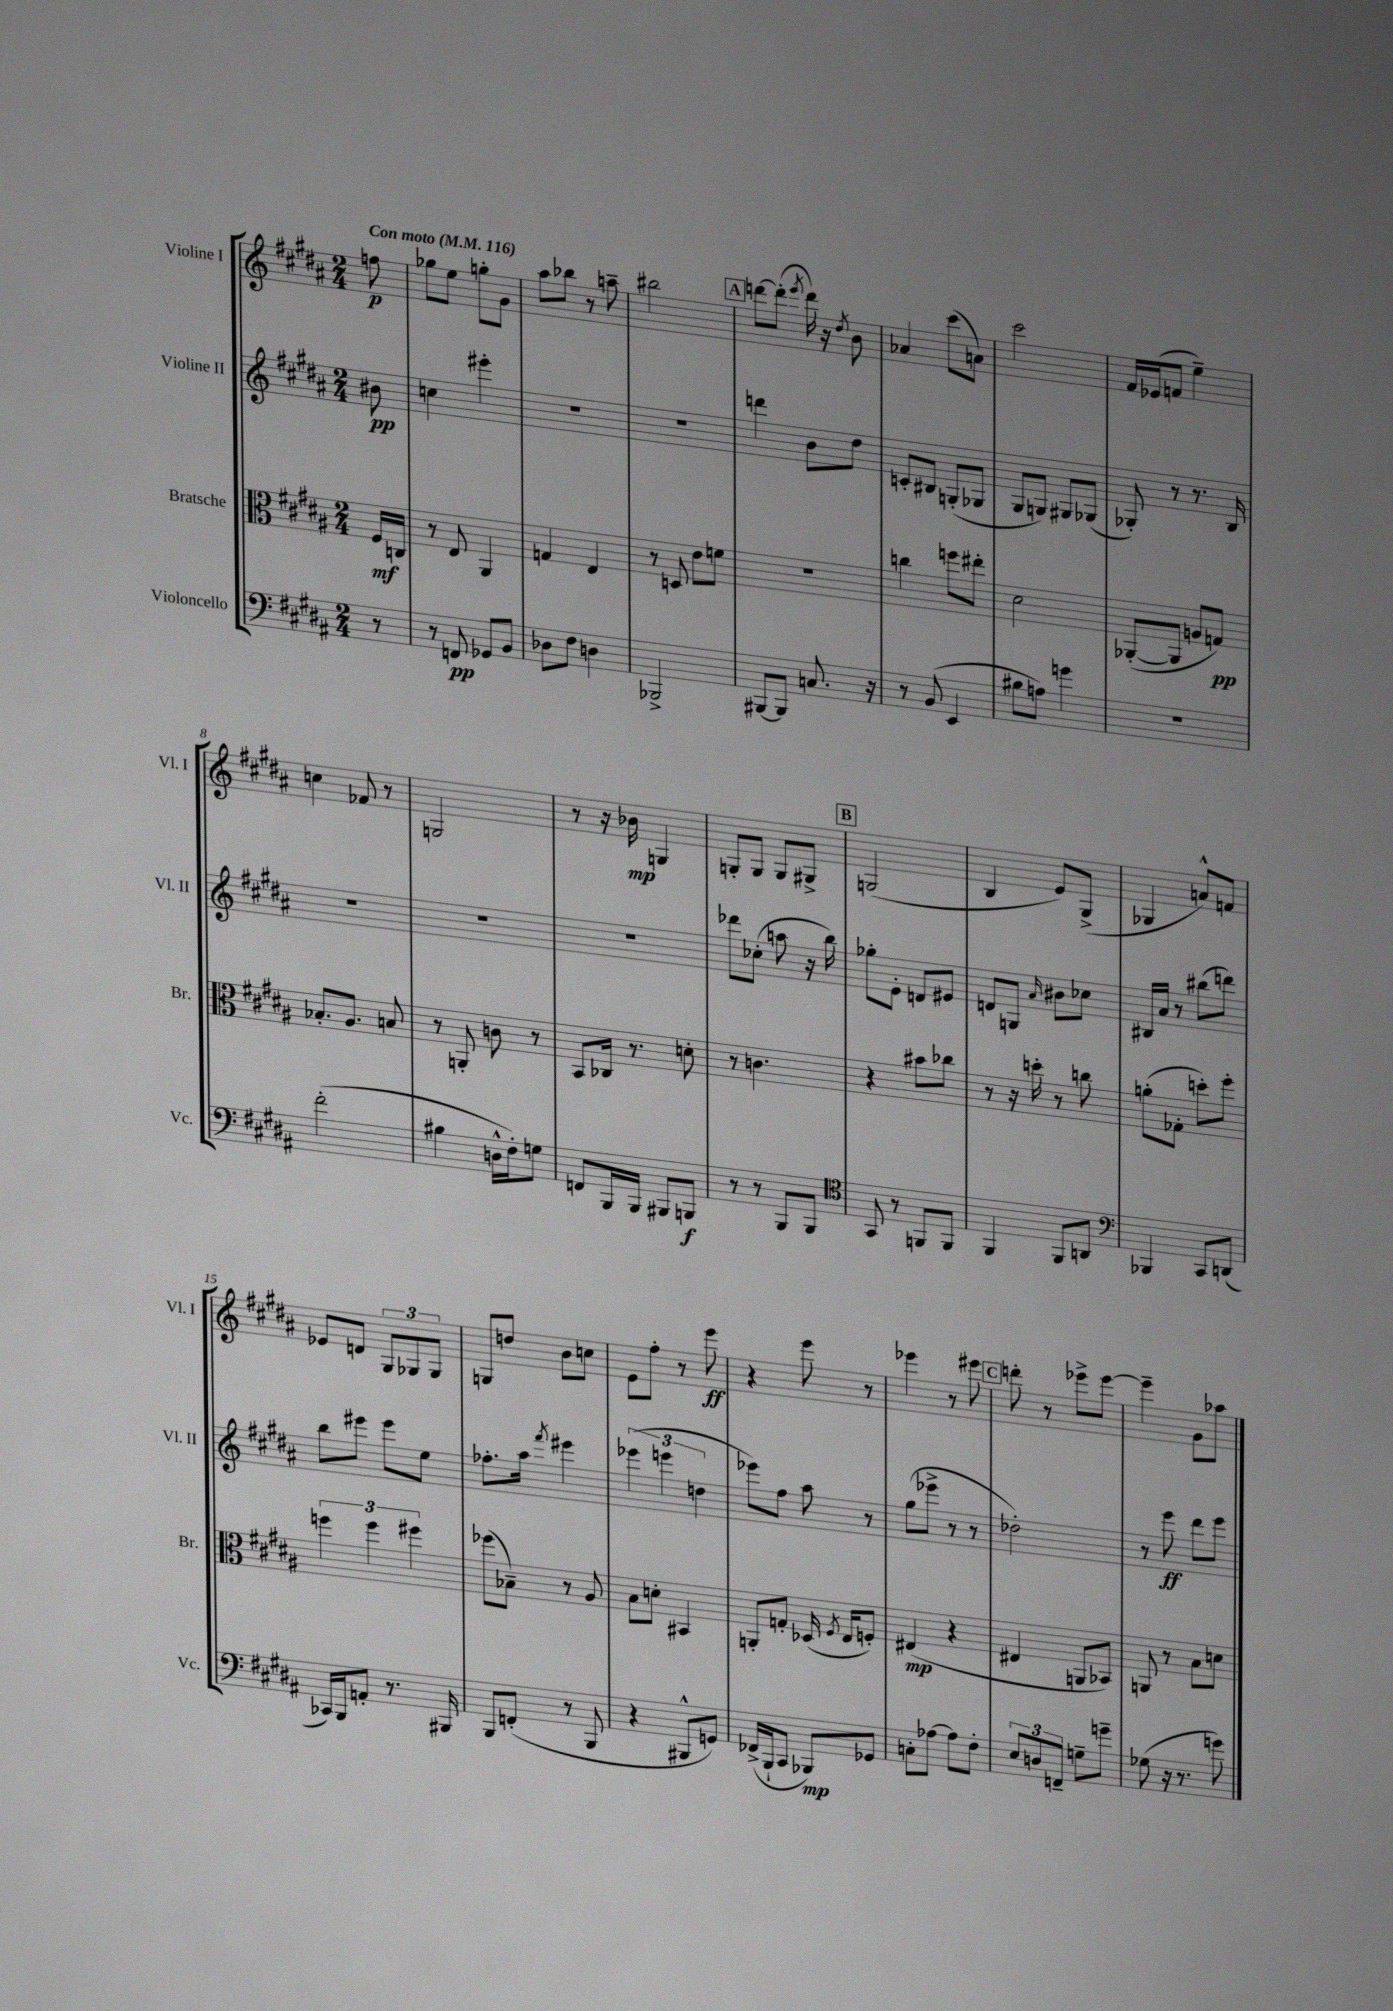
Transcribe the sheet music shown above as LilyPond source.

<<
\new StaffGroup <<
\new Staff = "s0" \with { instrumentName = "Violine I" shortInstrumentName = "Vl. I" } {
    \clef treble \key b \major \numericTimeSignature \time 2/4 \partial 8 \tempo "Con moto" 4 = 116
    \autoBeamOff f''8\p |
    ges''8[ e''8] g''8[-. gis'8] |
    ais''8[ bes''8] r8 a''8-- |
    bis''2 |
    \mark \markup { \box "A" } d'''8[~ d'''8]-.( \acciaccatura { e'''8 } d'''16) r16 \acciaccatura { dis''8 } b'8 |
    aes'4 cis'''8[( a'8]) |
    cis'''2 |
    fis'16[ ees'16( f'8] e''4--) |
    c''4 fes'8 r8 |
    g2 |
    r8 r16 bes'16\mp g4 |
    g8[-. g8] g8[ gis8]-> |
    \mark \markup { \box "B" } g2( |
    b4 e'8[) gis8]->( |
    ges4 a'8[-^) f'8] |
    ees'8[ d'8] \tuplet 3/2 { gis8[ ges8 ges8] } |
    g8[ d''8] b'8[ c''8] |
    e'8[ fis''8]-. r8 e'''8\ff |
    r4 e'''8 r8 |
    ees'''4 r8 eis'''8 |
    \mark \markup { \box "C" } d'''8-. r8 ees'''8[-> ees'''8]~ |
    ees'''4-- gis'8[ aes''8] \bar "|." |
}
\new Staff = "s1" \with { instrumentName = "Violine II" shortInstrumentName = "Vl. II" } {
    \clef treble \key b \major \numericTimeSignature \time 2/4 \partial 8
    \autoBeamOff bis'8\pp |
    c''4 eis'''4-. |
    R2 |
    R2 |
    \mark \markup { \box "A" } d'''4 b'8[ dis''8] |
    c'8[-. bis8] g8[-.( ges8] |
    gis8[ g8]) gis8[ ges8]( |
    ges8-.) r8 r8. b16 |
    R2 |
    R2 |
    R2 |
    des'''8[ ces''8]-.( a''8 r16 b''16) |
    \mark \markup { \box "B" } ges''8[-. e'8]-. d'8[ eis'8] |
    d'8[ g8] \grace { ais'16 } bis'8[ ces''8] |
    bis16[ ais'16] r8 bis''8[( d'''8]) |
    b''8[ eis'''8] eis'''8[ e''8] |
    fes''8.[-. ais''16] \acciaccatura { fis'''8 } eis'''4 |
    \tuplet 3/2 { ees'''4( e'''4 d''4 } |
    ees'''8[) fis''8] ais''8 r8 |
    gis''8[( ees'''8]-> r8 r8 |
    \mark \markup { \box "C" } des''2-.) |
    r8 e'''8\ff dis'''8[ e'''8] \bar "|." |
}
\new Staff = "s2" \with { instrumentName = "Bratsche" shortInstrumentName = "Br." } {
    \clef alto \key b \major \numericTimeSignature \time 2/4 \partial 8
    \autoBeamOff fis16[\mf c16] |
    r8 e8 ais,4 |
    g4 e4 |
    r8 d8 e'8[ f'8] |
    \mark \markup { \box "A" } R2 |
    c''4 f''8[ eis''8]-. |
    dis'2 |
    aes,8[~-.( aes,8] a8[ g8]\pp) |
    bes8.[-. ais8.] b8 |
    r8 a,8-. c'8 r8 |
    b,8[ ces16] r8. d'8-. |
    r8 c'4. |
    \mark \markup { \box "B" } r4 bis'8[ ces''8] |
    r8 r16 d''16-. r8 c''8 |
    a'8[-.( ges8]-. d''8[-.) fis''8]-. |
    \tuplet 3/2 { f''4 f''4 fis''4 } |
    fes''8[( bes8]--) r8 ais8 |
    b8[ d'8]-. bis,4 |
    a,8[-. g8]-. des16( \acciaccatura { fis8 } e16[ f8]-.) |
    eis4\mp( r4 |
    \mark \markup { \box "C" } eis4 a,8[ bes,8]) |
    a,8 r8 b8[ d'8] \bar "|." |
}
\new Staff = "s3" \with { instrumentName = "Violoncello" shortInstrumentName = "Vc." } {
    \clef bass \key b \major \numericTimeSignature \time 2/4 \partial 8
    \autoBeamOff r8 |
    r8 f,8\pp ges,8[ b,8] |
    des8[ fis8] d4 |
    bes,,2-> |
    \mark \markup { \box "A" } bis,,8[~ bis,,8] c8. r16 |
    r8 b,8( e,4 |
    bis8[ a8]) g'4 |
    R2 |
    fis'2-.( |
    bis4 d16[-^ fis16-.) g8] |
    f,8[ b,,16 b,,16] bis,,8[ b,,8]\f |
    r8 r8 b,,8[ b,,8] |
    \mark \markup { \box "B" } \clef tenor gis,8 r8 f,8[ f,8] |
    fis,4 fis,8[ a,8] |
    \clef bass bes,,4 cis,8[ d,8]( |
    ces,16[) b,,16 a,8]-. r8. bis,,16 |
    b,,8[ f,8]-.( r8 b,,8 |
    r4 bis,,8[-^ g,8]) |
    fes,16[->( b,,16-! cis,8] bes,,8[\mp) ges,8] |
    c8[-. aes8]~ aes8[ fis8]-. |
    \mark \markup { \box "C" } \tuplet 3/2 { e8[ d8 f,8]-- } g8[-- g'8]-- |
    ges8( r16 r8. g'8) \bar "|." |
}
>>
>>
